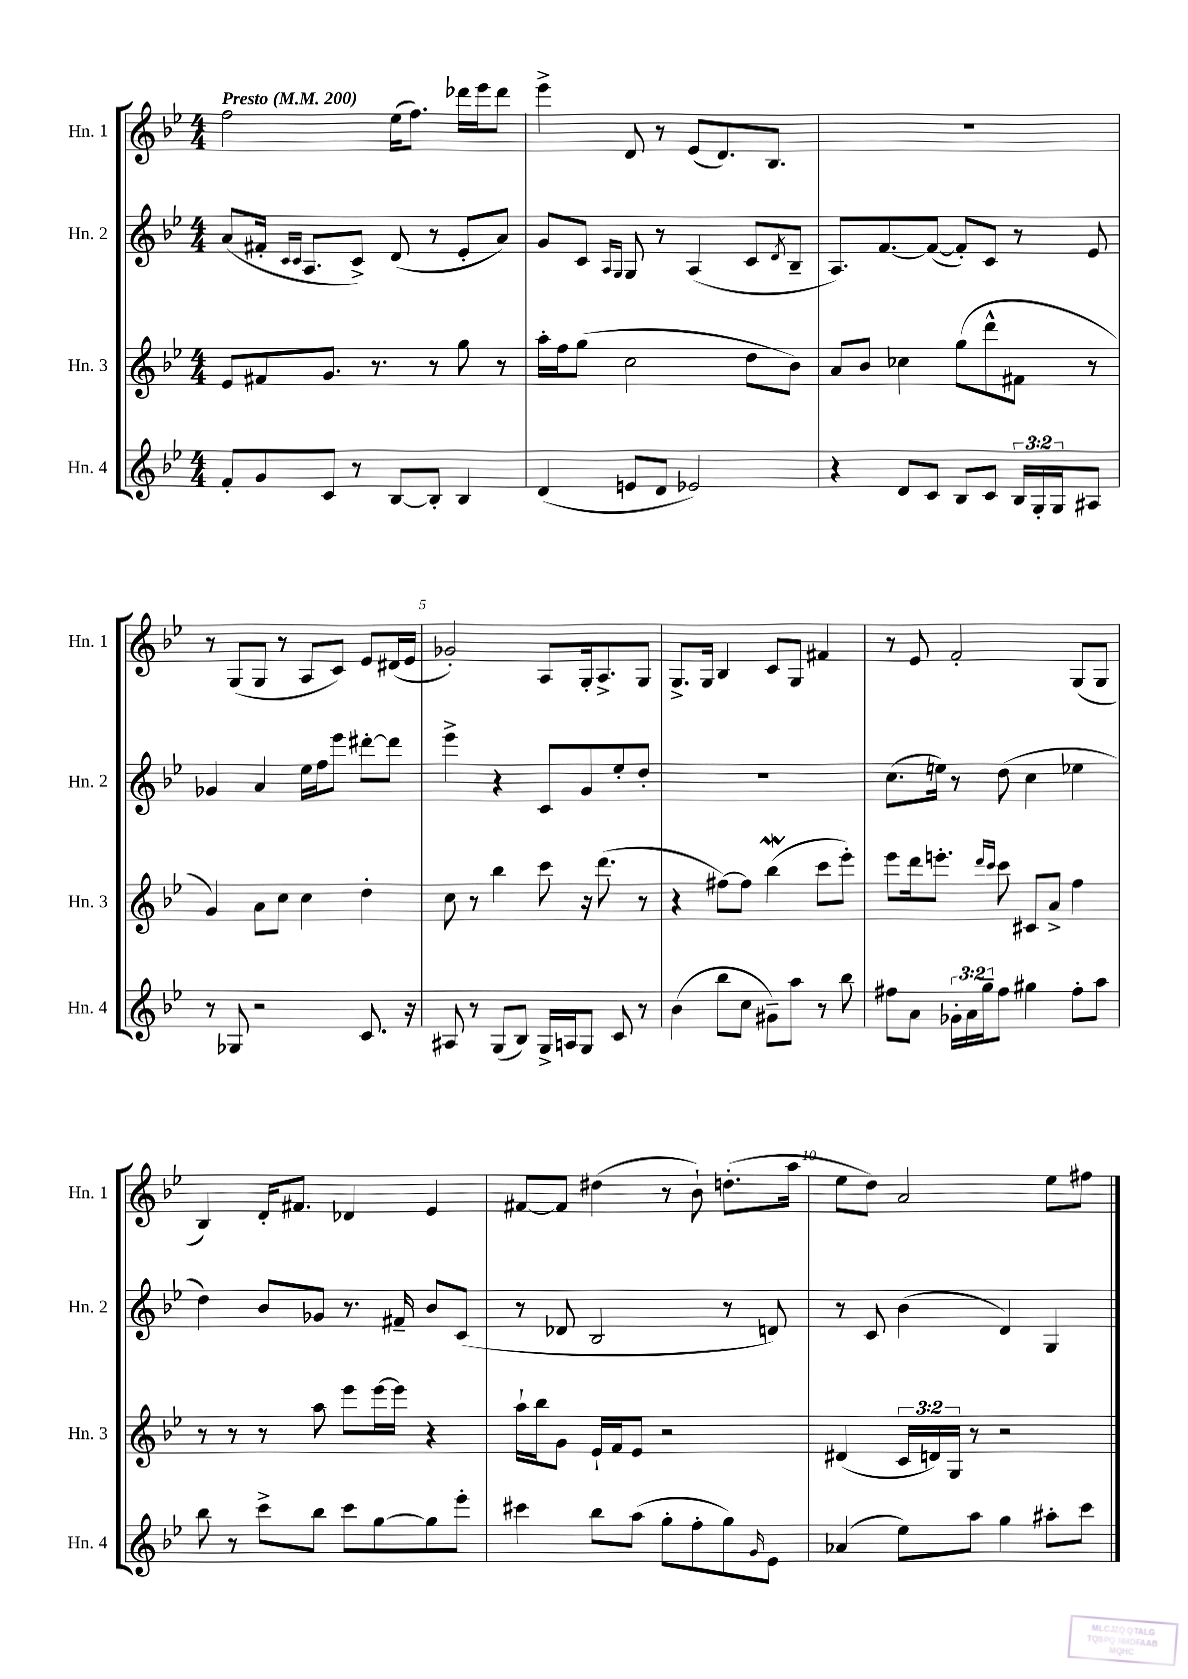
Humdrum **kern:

**kern	**kern	**kern	**kern
*part4	*part3	*part2	*part1
*staff4	*staff3	*staff2	*staff1
*I"Hn. 4	*I"Hn. 3	*I"Hn. 2	*I"Hn. 1
*I'Hn. 4	*I'Hn. 3	*I'Hn. 2	*I'Hn. 1
*clefG2	*clefG2	*clefG2	*clefG2
*k[b-e-]	*k[b-e-]	*k[b-e-]	*k[b-e-]
*M4/4	*M4/4	*M4/4	*M4/4
*MM200	*MM200	*MM200	*MM200
=1	=1	=1	=1
!	!	!	!LO:TX:a:B:t=Presto
8f'/L	8e-/L	(8a/L	2ff\
8g/	8f#X/	16f#X'/Jk	.
.	.	16qqc/LL	.
.	.	16qqc/JJ	.
.	.	8.A/L	.
8c/J	8.g/J	.	.
8r	.	8c^/J)	.
.	8.r	.	.
[8B-/L	.	(8d/	(16ee-\KL
.	.	.	8.ff\J)
8B-'/J]	8r	8r	.
4B-/	8gg\	8e-'/L	16ddd-X\LL
.	.	.	16eee-\J
.	8r	8a/J)	8ddd-\J
=2	=2	=2	=2
(4d/	16aa'\LL	8g/L	4eee-^\
.	16ff\J	.	.
.	(8gg\J	8c/J	.
.	.	16qqA/LL	.
.	.	16qqG/JJ	.
8en/L	2cc\	8G/	8d/
8d/J	.	8r	8r
2e-X/)	.	(4A/	(8e-/L
.	.	.	8.d/)
.	8dd\L	8c/L	.
.	.	.	8.B-/J
.	.	8qd/	.
.	8b-\J)	8B-~/J	.
=3	=3	=3	=3
4r	8a/L	8.A/L)	1r
.	8b-/J	.	.
.	.	[8.f/	.
8d/L	4cc-X\	.	.
8c/J	.	(8f/J_	.
8B-/L	(8gg\L	8f'/L])	.
8c/J	8ddd^^\	8c/J	.
24B-/LL	8f#X\J	8r	.
24G'/	.	.	.
24G/J	.	.	.
8A#X/J	8r	8e-/	.
!!LO:LB:g=z
=4	=4	=4	=4
8r	4g/)	4g-X/	8r
8G-X/	.	.	(8G/L
2r	8a\L	4a/	8G/J
.	8cc\J	.	8r
.	4cc\	16ee-\LL	8A/L
.	.	16ff\J	.
.	.	8eee-\J	8c/J)
8.c/	4dd'\	[8ddd#X'\L	8e-/L
.	.	8ddd#\J]	(16d#X/L
16r	.	.	16e-/JJ
=5	=5	=5	=5
8A#X/	8cc\	4eee-^\	2g-X'/)
8r	8r	.	.
(8G/L	4bb-\	4r	.
8B-/J)	.	.	.
16G^/LL	8ccc\	8c/L	8A/L
16An/J	.	.	.
8G/J	16r	8g/	16G'/k
.	(8.ddd\	.	8.A^/
8c/	.	8ee-'/	.
8r	8r	8dd'/J	8G/J
=6	=6	=6	=6
(4b-\	4r	1r	8.G^/L
.	.	.	16G/Jk
8bb-\L	[8ff#X\L)	.	4B-/
8cc\J	8ff#\J]	.	.
8g#X~\L)	(4bb-w\	.	8c/L
8aa\J	.	.	8G/J
8r	8ccc\L	.	4f#X/
8bb-\	8eee-'\J)	.	.
=7	=7	=7	=7
8ff#X\L	8eee-\L	(8.cc\L	8r
8a\J	16ddd\k	.	8e-/
.	8.eeen'\J	16een\Jk)	.
24g-X'\LL	.	8r	2f'/
24a\	.	.	.
24gg~\J	.	.	.
.	16qqddd/LL	.	.
.	16qqccc/JJ	.	.
8ff#\J	8ccc\	(8dd\	.
4gg#X\	8c#X/L	4cc\	.
.	8a^/J	.	.
8ff#'\L	4ff\	4ee-X\	(8G/L
8aa\J	.	.	8G/J
!!LO:LB:g=z
=8	=8	=8	=8
8bb-\	8r	4dd\)	4B-/)
8r	8r	.	.
8ccc^\L	8r	8b-/L	16d'/KL
.	.	.	8.f#X/J
8bb-\J	8aa\	8g-X/J	.
8ccc\L	8eee-\L	8.r	4d-X/
[8gg\	[16eee-\L	.	.
.	16eee-\JJ]	16f#X~/	.
8gg\]	4r	8b-/L	4e-/
8eee-'\J	.	(8c/J	.
=9	=9	=9	=9
4ccc#X\	16aa`\LL	8r	[8f#X/L
.	16bb-\J	.	.
.	8g\J	8d-X/	8f#/J]
8bb-\L	16e-`/LL	2B-/	(4dd#X\
.	16f/J	.	.
(8aa\J	8e-/J	.	.
8gg'\L	2r	.	8r
8ff'\	.	.	8b-`\)
8gg\)	.	8r	(8.ddn'\L
16qqg/	.	.	.
8e-\J	.	8dn/)	.
.	.	.	16aa\Jk
=10	=10	=10	=10
(4a-X/	(4d#X/	8r	8ee-\L
.	.	8c/	8dd\J)
8ee-\L)	24c/LL	(4b-\	2a/
.	24dn/)	.	.
.	24G/JJ	.	.
8aa\J	8r	.	.
4gg\	2r	4d/)	.
8aa#X'\L	.	4G/	8ee-\L
8ccc\J	.	.	8ff#X\J
==	==	==	==
*-	*-	*-	*-
